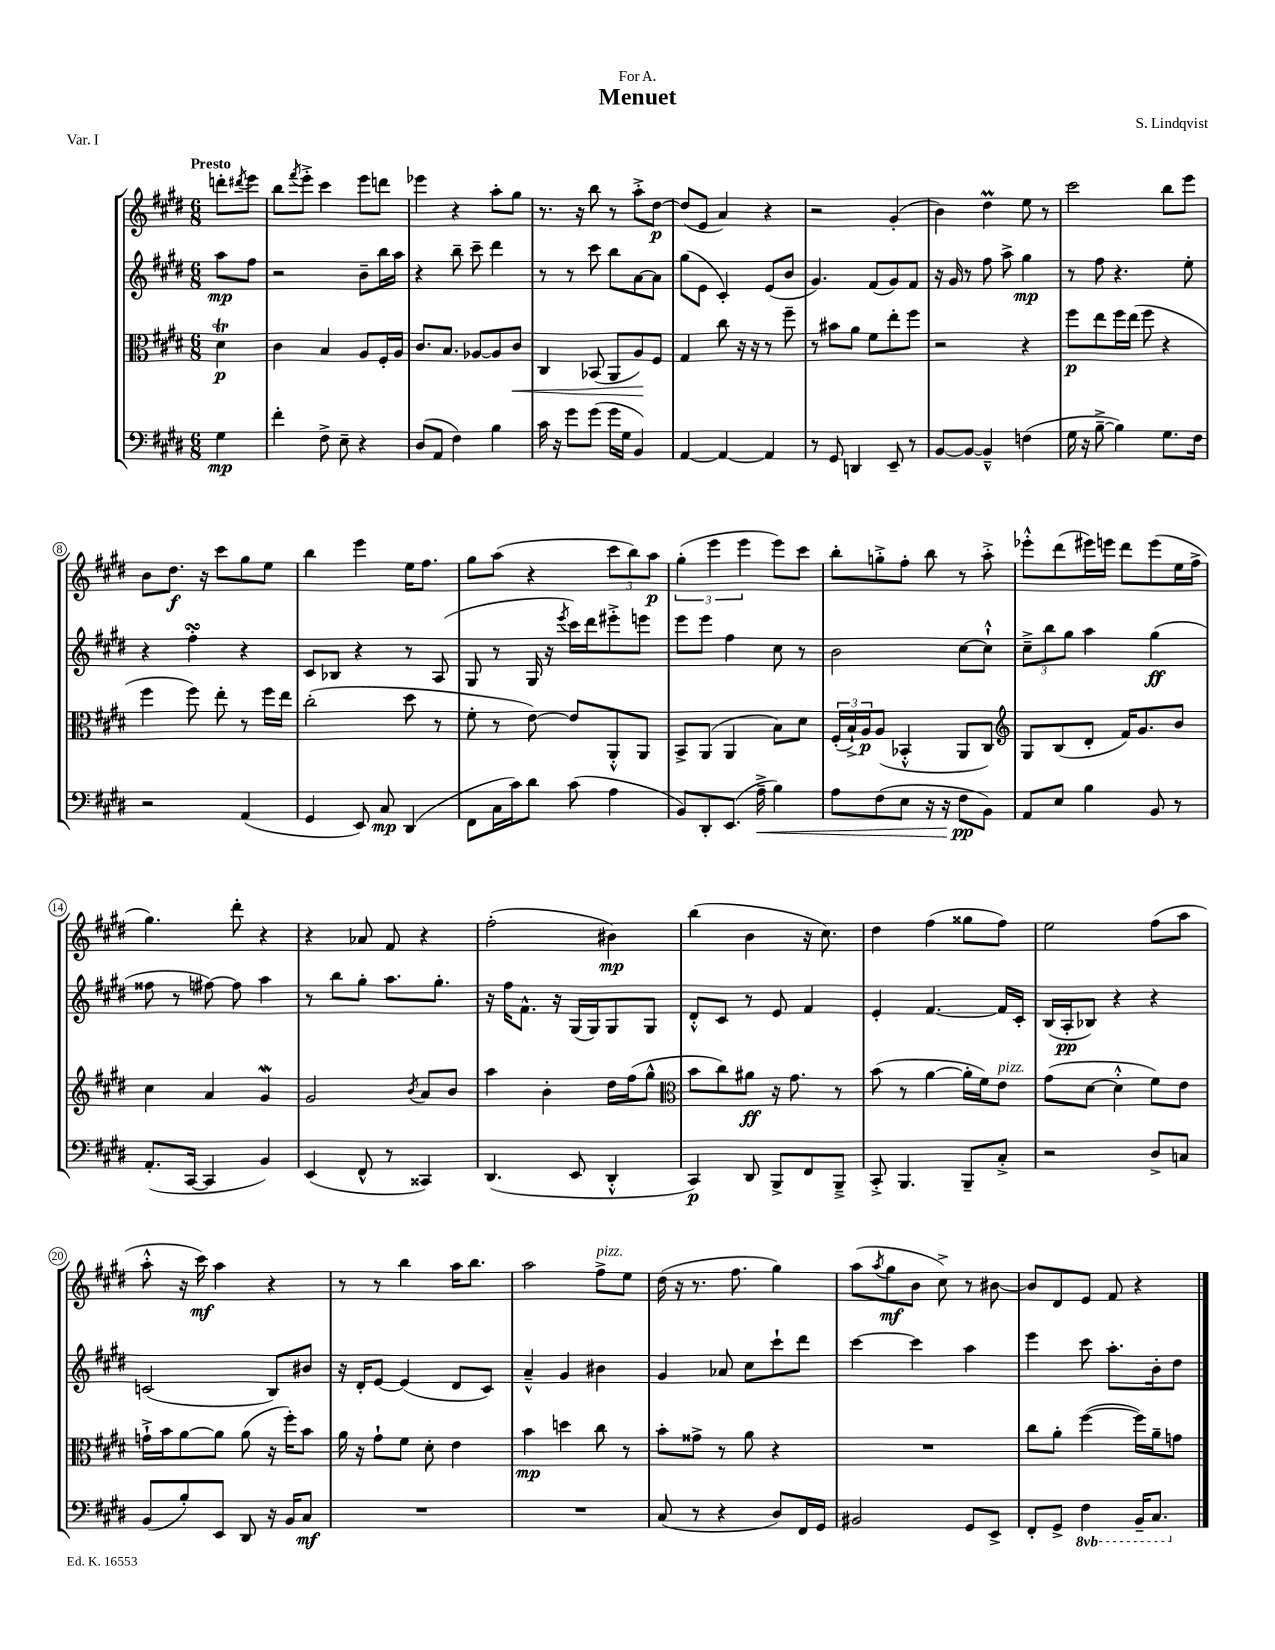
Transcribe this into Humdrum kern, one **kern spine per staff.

**kern	**kern	**kern	**kern
*staff4	*staff3	*staff2	*staff1
*clefF4	*clefC3	*clefG2	*clefG2
*k[f#c#g#d#]	*k[f#c#g#d#]	*k[f#c#g#d#]	*k[f#c#g#d#]
*M6/8	*M6/8	*M6/8	*M6/8
4G#	4d#	8aa	8ddd'
.	.	.	8qddd#
.	.	8ff#	8eee
=	=	=	=
4f#'	4c#	2r	8bb
.	.	.	8qfff#
.	.	.	8eee'^
8F#^	4B	.	4ccc#
8E~	.	.	.
4r	8A	8b~	8eee
.	16F#'	16bb	8ddd
.	16A	16aa	.
=	=	=	=
(8D#	8.c#	4r	4eee-
8AA	.	.	.
.	8.B	.	.
4F#)	.	8bb~	4r
.	[8A-	8ccc#~	.
4B	8A-]	4ddd#	8aa'
.	8c#	.	8gg#
=	=	=	=
16c#	4C#	8r	8.r
16r	.	.	.
8g#	.	8r	.
.	.	.	16r
(8g#	(8BB-	8ccc#	8bb
16g#	8AA	8bb	8r
16G#	.	.	.
4BB)	8A)	[8a	8aa'^
.	8F#	8a]	[8dd#
=	=	=	=
[4AA	4G#	(8gg#	(8dd#]
.	.	8e	8e
4AA_	8cc#	4c#')	4a)
.	16r	.	.
.	16r	.	.
4AA]	8r	(8e	4r
.	8ff#~	8b	.
=	=	=	=
8r	8r	4.g#)	2r
8GG#	8b#	.	.
4DD	8a	.	.
.	8f#	(8f#	.
8EE~	8ee'	8g#)	(4g#'
8r	8ff#	8f#	.
=	=	=	=
[8BB	2r	16r	4b)
.	.	16g#	.
8BB_	.	8r	.
4BB~^^]	.	8ff#	4dd#
.	.	8aa^	.
(4F	4r	4gg#	8ee
.	.	.	8r
=	=	=	=
16G#	8ff#	8r	2ccc#
16r	.	.	.
[8B~^	8ee	8ff#	.
4B])	16ff#	4.r	.
.	(16ee	.	.
.	8ff#	.	.
8.G#	4r	.	8bb
.	.	8ee'	8eee
16F#	.	.	.
=	=	=	=
2r	4ff#	4r	8b
.	.	.	8.dd#
.	8ff#)	4ff#'	.
.	.	.	16r
.	8ee'	.	8ccc#
(4AA	8r	4r	8gg#
.	16ff#	.	8ee
.	16ee	.	.
=	=	=	=
4GG#	(2cc#'	8c#	4bb
.	.	8B-	.
8EE)	.	4r	4eee
8C#	.	.	.
(4DD#	8dd#	8r	16ee
.	.	.	8.ff#
.	8r	(8A	.
=	=	=	=
8FF#	8f#'	8G#	8gg#
16C#	8r	8r	(8aa
16c#)	.	.	.
8d#	[8e)	16G#	4r
.	.	16r	.
.	.	8qeee	.
(8c#	8e]	16ccc#)	.
.	.	16ddd#	.
4A	8AA'^^	8eee#'^	12ccc#
.	.	.	12bb)
.	8AA	8eee	.
.	.	.	12aa
=	=	=	=
8BB)	8BB^	8eee	(6gg#'
8DD#'	(8AA	8eee	.
.	.	.	6eee
(8.EE	4AA	4ff#	.
.	.	.	6eee
16A~^	.	.	.
4B)	8B)	8cc#	8eee)
.	8d#	8r	8ccc#
=	=	=	=
8A	(24F#'	2b	8bb'
.	24B`^)	.	.
.	24A	.	.
(8F#	(8A	.	8gg'^
8E	4BB-'^^	.	8ff#'
16r	.	.	8bb
16r	.	.	.
8F#	8AA	[8cc#	8r
8BB)	8C#)	8cc#`^^]	8aa'^
=	=	=	=
*	*clefG2	*	*
8AA	8G#	12cc#~^	8eee-'^^
.	.	12bb	.
8E	(8B	.	(8ddd#
.	.	12gg#	.
4B	8d#'	4aa	16eee#)
.	.	.	16eee
.	16f#)	.	8ddd#
.	8.g#	.	.
8BB	.	(4gg#	(8eee
8r	8b	.	16ee
.	.	.	16ff#^
=	=	=	=
(8.AA'	4cc#	8ff##	4.gg#)
.	.	8r	.
[16CC#	.	.	.
4CC#]	4a	[8ff#)	.
.	.	8ff#]	8ddd#'
4BB)	4g#	4aa	4r
=	=	=	=
(4EE	2g#	8r	4r
.	.	8bb	.
8FF#^^	.	8gg#'	8a-
8r	.	8.aa	8f#
.	8qb	.	.
4CC##)	8a	.	4r
.	.	8.gg#'	.
.	8b	.	.
=	=	=	=
(4.DD#	4aa	16r	(2ff#'
.	.	16ff#	.
.	.	8.f#^^	.
.	4b'	.	.
.	.	16r	.
8EE	.	(16G#	.
.	.	16G#)	.
4DD#'^^	16dd#	8G#	4b#)
.	(16ff#	.	.
.	8gg#^^	8G#	.
=	=	=	=
*	*clefC3	*	*
4CC#)	8b	8d#'^^	(4bb
.	8cc#)	8c#	.
8DD#	8a#	8r	4b
8BBB^	16r	8e	.
.	8.g#	.	.
8FF#	.	4f#	16r
.	.	.	8.cc#)
8BBB~^	8r	.	.
=	=	=	=
8CC#'^	(8b	4e'	4dd#
4.BBB	8r	.	.
.	[4a	[4.f#	(4ff#
8BBB~	16a']	.	8gg##
.	16f#)	.	.
8C#'^	8e	16f#]	8ff#)
.	.	16c#'	.
=	=	=	=
2r	(8g#	(16B	2ee
.	.	16A'	.
.	[8d#	8B-)	.
.	4d#'^^]	4r	.
8D#^	8f#)	4r	(8ff#
8C	8e	.	8aa
=	=	=	=
(8BB	16g`^	(2c	8aa'^^
.	16b	.	.
8B')	[8a	.	16r
.	.	.	16ccc#)
8EE	8a]	.	4aa
8DD#	(8a	.	.
16r	16r	8B)	4r
16BB	16ff#')	.	.
8C#	8b	8b#	.
=	=	=	=
2.r	16a	16r	8r
.	16r	16d#'	.
.	8g#`	[8e	8r
.	8f#	(4e]	4bb
.	8d#'	.	.
.	4e	8d#	16aa
.	.	.	8.bb
.	.	8c#)	.
=	=	=	=
2.r	4b	4a~^^	2aa
.	4dd	4g#	.
.	8cc#	4b#	8ff#^
.	8r	.	8ee
=	=	=	=
(8C#	8b'	4g#	(16dd#
.	.	.	16r
8r	8g##^	.	8.r
4r	8r	8a-	.
.	.	.	8.ff#
.	8a	8cc#	.
8D#)	4r	8ccc#`	4gg#)
16FF#	.	8ddd#	.
16GG#	.	.	.
=	=	=	=
2BB#	2.r	[4ccc#	(8aa
.	.	.	8qaa
.	.	.	8gg#
.	.	4ccc#]	8b
.	.	.	8cc#^)
8GG#	.	4aa	8r
8EE^	.	.	[8b#
=	=	=	=
8FF#'	8cc#	4eee	8b#]
8GG#^	8a'	.	8d#
4FF#	([4ff#	8ccc#	8e
.	.	8.aa'	8f#
16BBB~	16ff#])	.	4r
8.CC#	16a~	16b'	.
.	8g	8dd#	.
==	==	==	==
*-	*-	*-	*-
